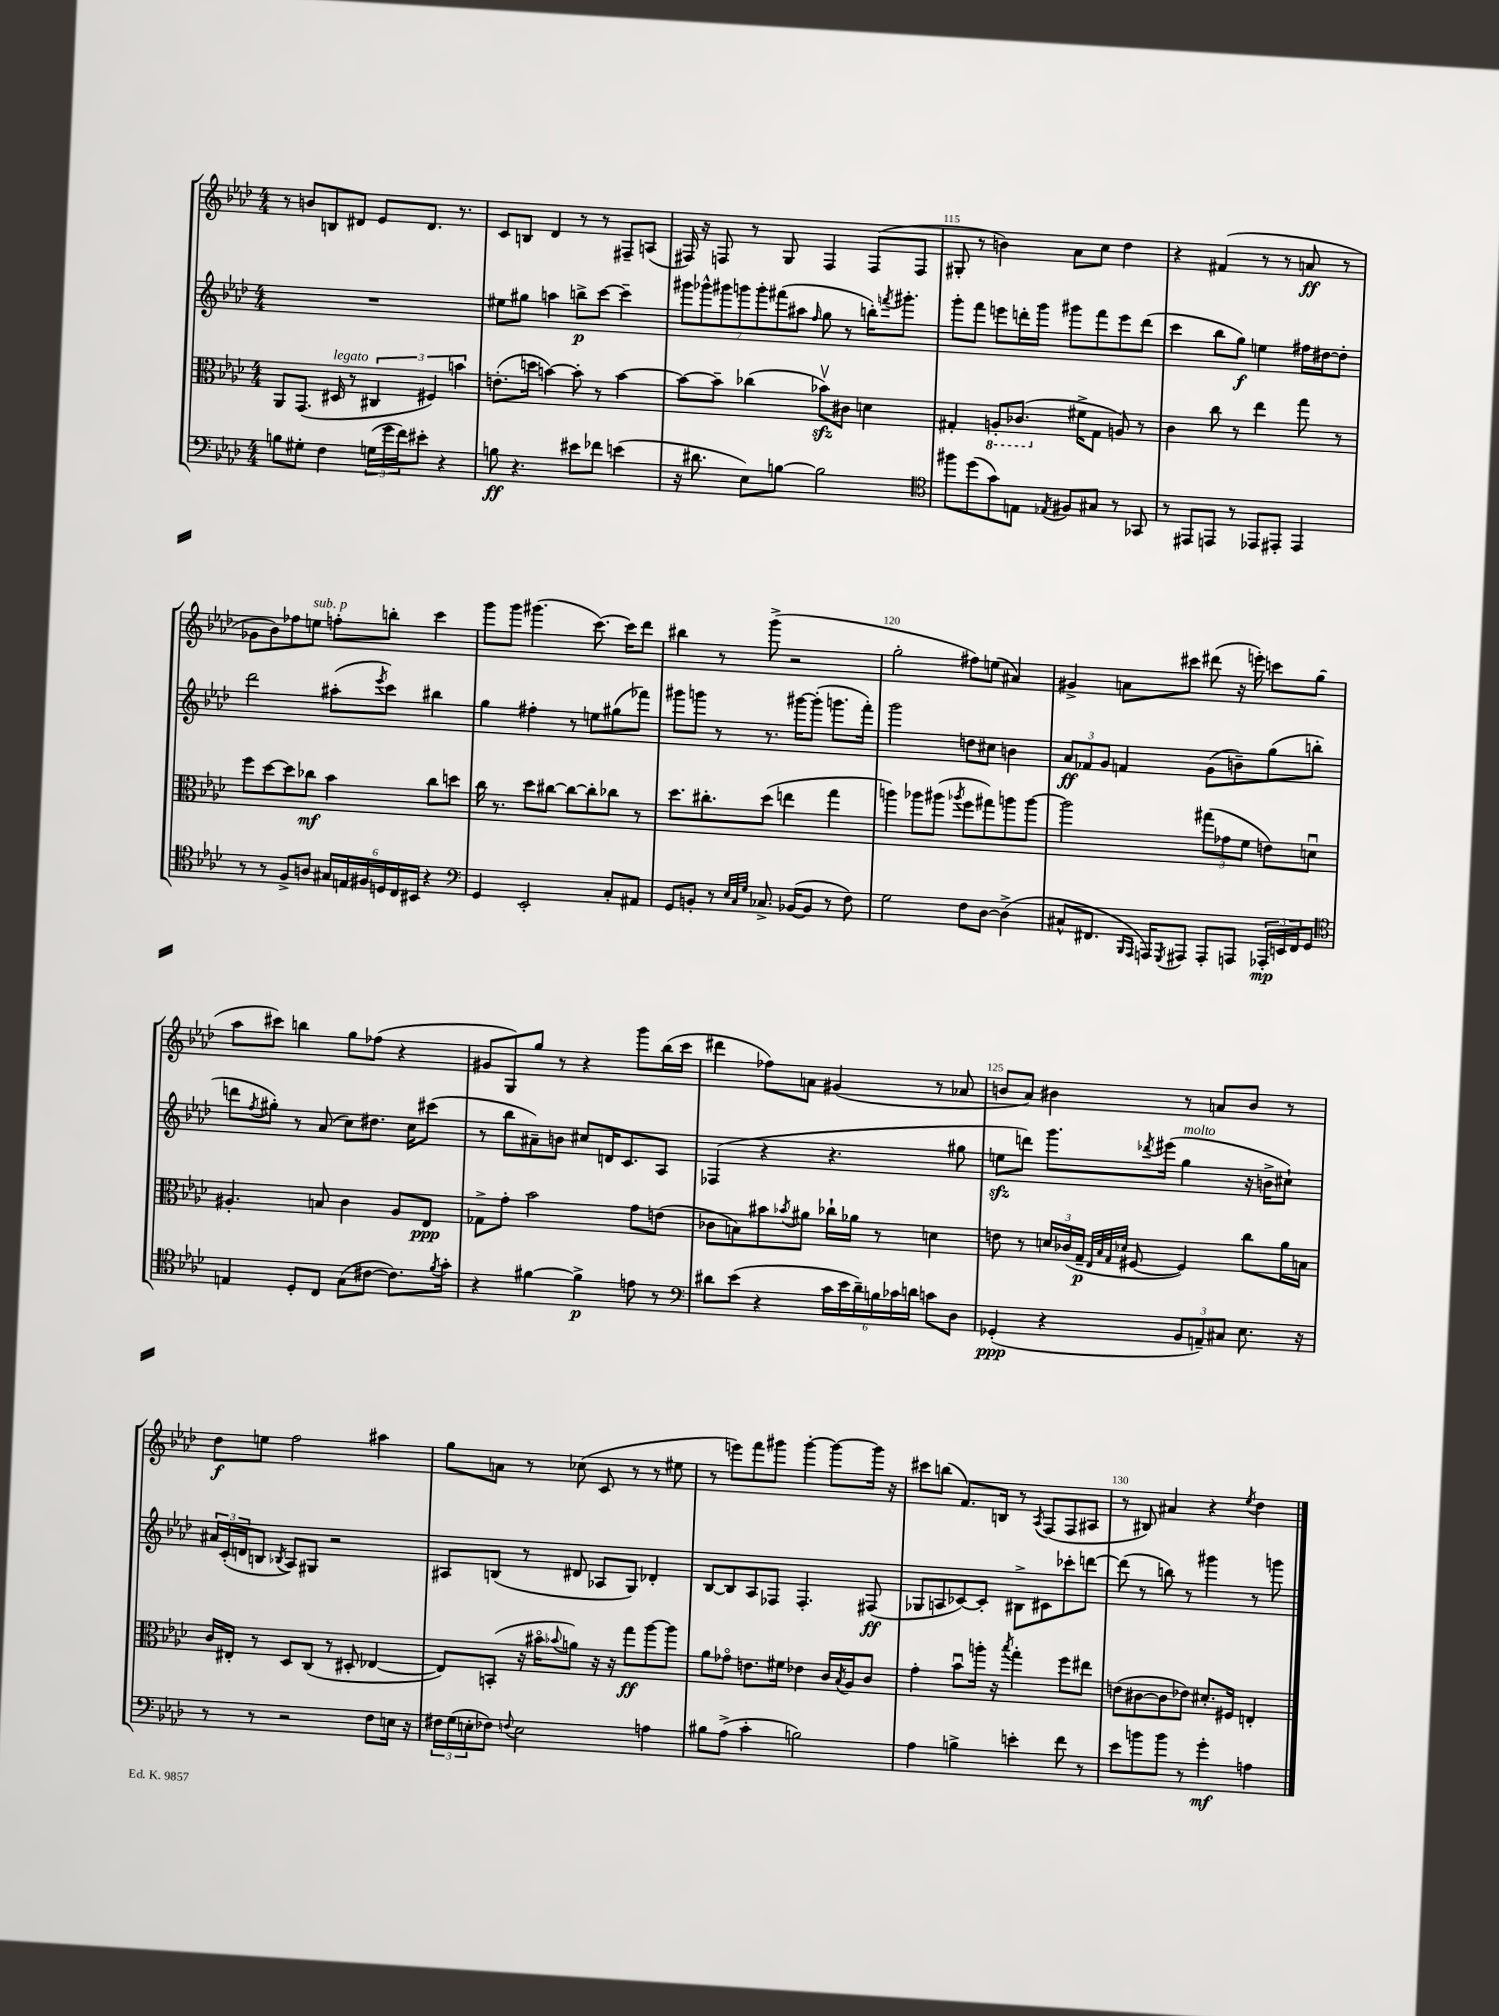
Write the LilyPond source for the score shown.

<<
\new StaffGroup <<
\new Staff = "s0" {
    \clef treble \key aes \major \numericTimeSignature \time 4/4
    r8 b'8 b8 dis'8 ees'8 dis'8. r8. |
    c'8 b8 des'4 r8 r8 fis8-- a8( |
    fis16) r16 f8 r8 g8 f4 f8( f8 |
    gis8-. r8 b'4) aes'8 c''8 des''4 |
    r4 fis'4( r8 r8 a'8\ff r8 |
    ges'8 bes'8) fes''8 e''8^\markup { \italic "sub. p" } f''8-. b''8-. c'''4 |
    g'''8 g'''8 gis'''4.( c'''8.~) c'''16 des'''8 |
    bis''4 r8 g'''8->( r2 |
    g''2-. fis''8) e''8( ais'4) |
    gis'4-> a'8 cis'''8 dis'''8( r16 e'''16-.) c'''8 g''8( |
    aes''8 cis'''8) b''4 g''8 fes''8( r4 |
    gis'8 g8) g''8 r8 r4 g'''8 bes''16( c'''16 |
    dis'''4 fes''8) a'8 gis'4( r8 aes'8 |
    b'8 aes'8) bis'4 r8 a'8 bis'8 r8 |
    des''8\f e''8 f''2 ais''4 |
    g''8 a'8 r8 ces''8( c'8 r8 r8 eis''8 |
    r8 e'''8) f'''8 gis'''8 gis'''4~-. gis'''8~ gis'''16 r16 |
    cis'''8 b''8( f'8.) b16 r8 \acciaccatura { aes8 } f8( f8 ais8 |
    r8 bis8) ais'4 r4 \acciaccatura { ees''8 } des''4 \bar "|." |
}
\new Staff = "s1" {
    \clef treble \key aes \major \numericTimeSignature \time 4/4
    R1 |
    eis''8 gis''8 a''4 b''8->\p c'''8~ c'''4-- |
    \tuplet 7/4 { gis'''8 ges'''8-^ gis'''8 g'''8 g'''8-. fis'''8( ais''8 } \grace { f''16 } g''8 r8 b''16-.) \acciaccatura { f'''8 } gis'''8.-. |
    g'''8-. f'''8 e'''8 d'''16-. g'''16 gis'''8 f'''8 e'''8 d'''8( |
    c'''4 bes''8 g''8\f) e''4 fis''16 dis''16~ dis''8-. |
    des'''2 ais''8-.( \acciaccatura { ees'''8 } c'''8) bis''4 |
    g''4 fis''4-. r8 e''8 gis''8( fes'''8) |
    gis'''8 g'''8 r8 r8. gis'''16~ gis'''8-.( g'''8. f'''16-.) |
    g'''2 d''8 cis''8 b'4 |
    \tuplet 3/2 { aes'8\ff fes'8 g'8 } f'4 g'8( b'8--) g''8( b''8-. |
    d'''8 \acciaccatura { f''8 } gis''8-.) r8 aes'8( c''8) dis''8. c''16 cis'''8( |
    r8 bes''8 ais'8--) b'8 cis''8 d'16 c'8. aes8 |
    fes4( r4 r4. gis''8 |
    e''8\sfz d'''8) g'''8. \acciaccatura { des'''8 } eis'''16( g''4^\markup { \italic "molto" } r16 b'16-> cis''8-!) |
    \tuplet 3/2 { ais'16 c'16-.( d'16 } b8 \acciaccatura { bes8 } aes8) gis8 r2 |
    ais8 b8( r8 dis'8 aes8 g8) des'4-. |
    bes8~ bes8 aes8 fes8 fes4.-. fis8\ff( |
    ges8 a8 ces'8~) ces'8-. bis8-> cis'8 ces'''8-. d'''8~ |
    d'''8( r8 b''8) r8 gis'''4 r8 g'''8 \bar "|." |
}
\new Staff = "s2" {
    \clef alto \key aes \major \numericTimeSignature \time 4/4
    aes,8 g,8.( dis16^\markup { \italic "legato" } r8 \tuplet 3/2 { cis4 fis4) b'4 } |
    e'8.-.( d''16 b'4~) b'8-. r8 b'4~ |
    b'8~ b'8-- ces''4( bes'8\upbow\sfz) cis'8 d'4 |
    gis4-. \ottava #-1 a,8-. ces8.( \ottava #0 fis'16-> gis8 a8) r8 |
    c'4 c''8 r8 ees''4 g''8 r8 |
    f''8 des''8~ des''8 ces''8\mf bes'4 ces''8 d''8 |
    c''16 r8. des''8 cis''8~ cis''8~ cis''8-. ces''8 r8 |
    des''8. cis''8.-. des''8( e''4 g''4 |
    a''4) aes''8 ais''8( \acciaccatura { aes''8 } f''8 gis''8) a''8 a''8~ |
    a''2 \tuplet 3/2 { gis''8( ges'8 f'8 } e'8) d'8\downbow |
    ais4.-. b8 c'4 ais8 ees8\ppp |
    ges8-> g'8-. bes'2 g'8 e'8( |
    ces'8 b8) bis'8 \acciaccatura { bes'8 } ais'8 ces''16-! aes'16 r8 d'4 |
    e'8 r8 \tuplet 3/2 { d'16 ces'16( g16--\p } \grace { ees32 bes32 g32 des'32 } fis8~ fis4) c''8 aes'16 b16 |
    c'16 eis16-. r8 des8 c8( r8 dis8-. ees4~ |
    ees8) b,8-.( r16 bis'16\flageolet \appoggiatura { bes'8 } a'8) r16 r16 g''8\ff aes''8~ aes''8 |
    aes'8 ges'8\flageolet e'8. fis'16 ees'4 c'16 \acciaccatura { bes8 } aes16 c'8 |
    g'4-. bes'8\downbow a''16-. r16 \acciaccatura { bes''8 } g''4-. f''8 eis''8 |
    e'8( cis'8~ cis'8 ees'8) dis'8.-. fis16 e4-. \bar "|." |
}
\new Staff = "s3" {
    \clef bass \key aes \major \numericTimeSignature \time 4/4
    b8 gis8-. f4 \tuplet 3/2 { g16( g'16 f'16) } eis'8-. r4 |
    b8\ff r4. eis'8 fes'8 e'4( |
    r16 dis'8. ees8) b8~ b2 |
    \clef tenor fis''8 des''8( g'8) e8 \acciaccatura { ees8 } fis8 gis8 r8 ges,8 |
    r8 eis,8 e,8 r8 ees,8 eis,8-. eis,4 |
    r8 r8 f8-> a8 \tuplet 6/4 { gis16 e16 fis16 d16 c16 bis,16 } r4 |
    \clef bass g,4 ees,2-. c8-. ais,8 |
    g,8 b,8-. r8 \grace { ees32 c32 g32 } ces8.-> bes,16~( bes,8 r8 f8) |
    g2 f8 des8~ des4->( |
    cis8-^ fis,8. \grace { bes,,16 aes,,16 } a,,16) \acciaccatura { g,,8 } ais,,8 ais,,8-. a,,8 \tuplet 3/2 { aes,,16-.\mp e,16 fis,16 } g,8 |
    \clef tenor e4 des8-. c8 g8( cis'8~ cis'8.) \acciaccatura { f'8 } g'16-. |
    r4 fis'4~ fis'4->\p e'8 r8 |
    \clef bass dis'8 ees'8( r4 \tuplet 6/4 { c'16 ees'16 dis'16--) b16 ces'16 d'16 } c'8 des8 |
    ges,4-.\ppp( r4 \tuplet 3/2 { bes,8 a,8--) cis8 } ees8. r16 |
    r8 r8 r2 f8 e16 r16 |
    \tuplet 3/2 { fis16 g16( e16-. } fes8) \appoggiatura { f8 } e2 a4 |
    bis8 aes8->( c'4-. b2) |
    aes4 b4-> e'4-. f'8 r8 |
    ees'8 b'8 b'8 r8 g'4-.\mf a4 \bar "|." |
}
>>
>>
\layout { \context { \Score currentBarNumber = #112 \override BarNumber.break-visibility = ##(#f #t #t) barNumberVisibility = #(every-nth-bar-number-visible 5) } }
